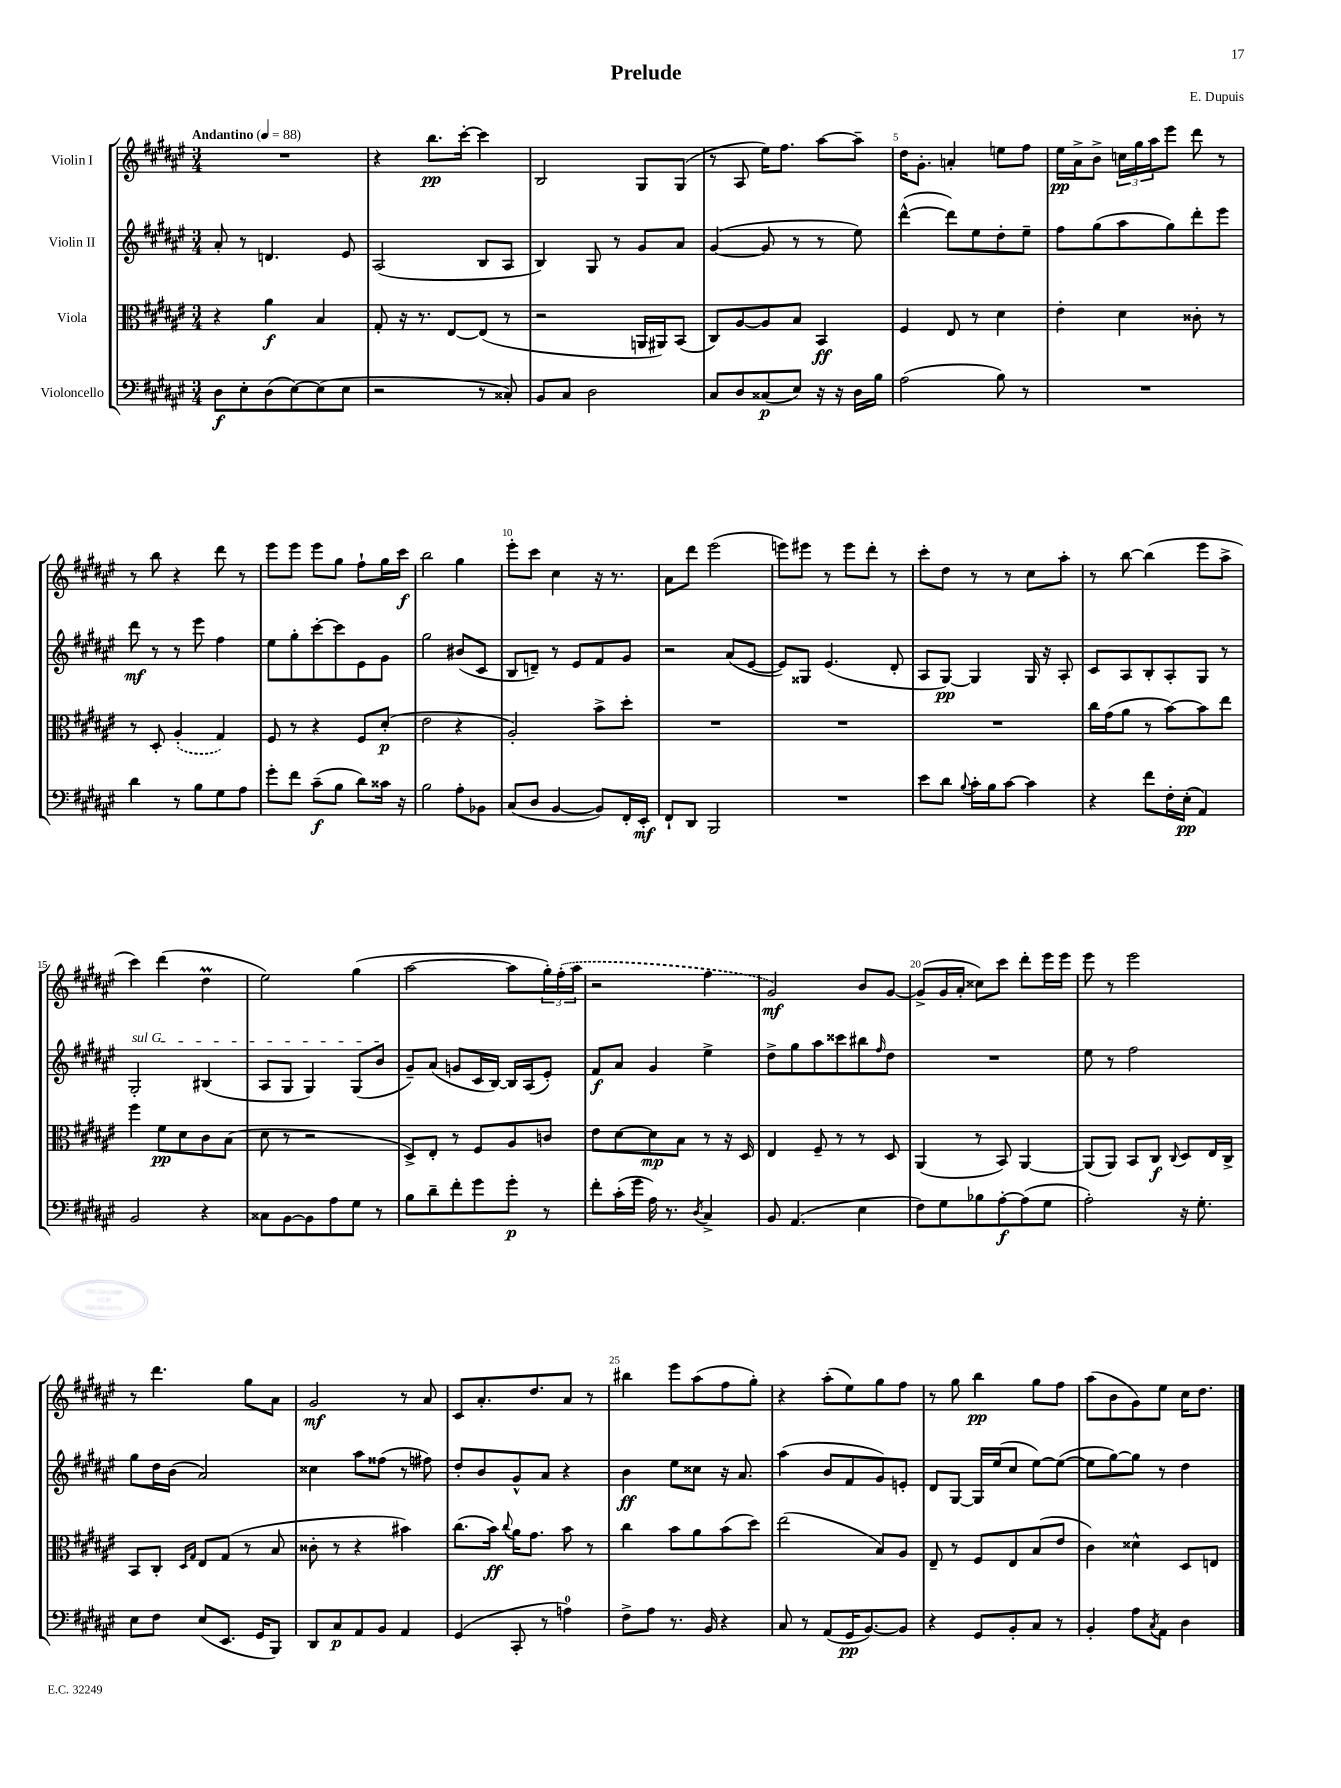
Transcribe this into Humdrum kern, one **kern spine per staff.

**kern	**kern	**kern	**kern
*staff4	*staff3	*staff2	*staff1
*clefF4	*clefC3	*clefG2	*clefG2
*k[f#c#g#d#a#e#]	*k[f#c#g#d#a#e#]	*k[f#c#g#d#a#e#]	*k[f#c#g#d#a#e#]
*M3/4	*M3/4	*M3/4	*M3/4
*MM88	*MM88	*MM88	*MM88
8D#	4r	8a#'	2.r
8E#'	.	8r	.
(8D#	4a#	4.d	.
[8E#)	.	.	.
(8E#]	4B	.	.
8E#	.	8e#	.
=	=	=	=
2r	8G#'	(2A#	4r
.	16r	.	.
.	8.r	.	.
.	.	.	8.bb
.	[8E#	.	.
.	.	.	[16ccc#'
8r	(8E#]	8B	4ccc#]
8C##')	8r	8A#	.
=	=	=	=
8BB	2r	4B)	2B
8C#	.	.	.
2D#	.	8G#	.
.	.	8r	.
.	16AA	8g#	8G#
.	16AA#)	.	.
.	(8BB	8a#	(8G#
=	=	=	=
8C#	8C#)	([4g#	8r
8D#	[8A#	.	8A#
(8C##	8A#]	8g#]	16ee#)
.	.	.	8.ff#
8E#)	8B	8r	.
16r	4BB	8r	[8aa#
16r	.	.	.
16D#	.	8ee#)	8aa#~]
16B	.	.	.
=	=	=	=
(2A#	4F#	([4ddd#^^	16dd#
.	.	.	8.g#'
.	8E#	8ddd#])	4a'
.	8r	8ee#	.
8B)	4d#	8dd#'	8ee
8r	.	8ee#~	8ff#
=	=	=	=
2.r	4e#'	8ff#	16ee#
.	.	.	16a#^
.	.	(8gg#	8b^
.	4d#	8aa#	24cc
.	.	.	24gg#
.	.	.	24aa#
.	.	8gg#)	8eee#
.	8c##'	8ddd#'	8ddd#
.	8r	8eee#	8r
=	=	=	=
4d#	8r	8ddd#	8r
.	8D#'	8r	8bb
8r	(4A#'	8r	4r
8B	.	8eee#	.
8G#	4G#)	4ff#	8ddd#
8A#	.	.	8r
=	=	=	=
8g#'	8F#	8ee#	8eee#
8f#	8r	8gg#'	8eee#
(8c#~	4r	[8ccc#'	8eee#
8B	.	8ccc#]	8gg#
8d#)	8F#	8e#	8ff#`
16c##	(8d#'	8g#	16gg#
16r	.	.	16ccc#
=	=	=	=
2B	2e#	2gg#	2bb
8A#'	4r	(8b#	4gg#
8BB-	.	8c#	.
=	=	=	=
(8C#	2A#')	8B	8eee#'
8D#	.	8d~)	8ccc#
[4BB	.	8r	4cc#
.	.	8e#	.
8BB])	8b^	8f#	16r
.	.	.	8.r
16FF#'	8dd#'	8g#	.
16EE#'	.	.	.
=	=	=	=
8FF#`	2.r	2r	8a#
8DD#	.	.	8ddd#
2BBB	.	.	(2eee#
.	.	(8a#	.
.	.	[8e#	.
=	=	=	=
2.r	2.r	8e#])	8eee)
.	.	8G##	8eee#
.	.	(4.e#	8r
.	.	.	8eee#
.	.	.	8ddd#'
.	.	8d#'	8r
=	=	=	=
8e#	2.r	8A#	8ccc#'
8d#	.	[8G#)	8dd#
8qqB	.	.	.
16c#'	.	4G#]	8r
16B	.	.	.
[8c#	.	.	8r
4c#]	.	16G#	8cc#
.	.	16r	.
.	.	8A#'	8aa#'
=	=	=	=
4r	16cc#	8c#	8r
.	(16g#	.	.
.	8a#	8A#	[8bb
8f#	8r	8B'	(4bb]
16F#'	[8b)	8A#'	.
(16E#'	.	.	.
4AA#)	8b]	8G#	8eee#
.	8ee#	8r	8aa#^
=	=	=	=
2BB	4ff#	2G#'	4ccc#)
.	8f#	.	(4ddd#
.	8d#	.	.
4r	8c#	(4B#	4dd#
.	(8B	.	.
=	=	=	=
8C##	8d#	8A#	2ee#)
[8BB	8r	8G#	.
8BB]	2r	4G#)	.
8A#	.	.	.
8G#	.	(8G#	(4gg#
8r	.	8b	.
=	=	=	=
8B	8D#^)	8g#~)	[2aa#
8d#~	8E#'	(8a#	.
8f#'	8r	8g	.
8g#	8F#	16c#	.
.	.	[16B)	.
8g#'	8A#	16B]	8aa#]
.	.	(16A#	.
8r	8c	8e#')	24gg#')
.	.	.	(24ff#'
.	.	.	24aa#
=	=	=	=
8f#'	8e#	8f#	2r
(16c#'	[8d#	8a#	.
16g#	.	.	.
16A#)	8d#]	4g#	.
8.r	.	.	.
.	8B	.	.
8qD#	.	.	.
4C#^	8r	4ee#^	4ff#
.	16r	.	.
.	16D#	.	.
=	=	=	=
8BB	4E#	8dd#^	2g#)
(4.AA#	.	8gg#	.
.	8F#~	8aa#	.
.	8r	8ccc##	.
4E#	8r	8bb#	8b
.	.	16qqff#	.
.	8D#	8dd#	[8g#
=	=	=	=
8F#)	(4AA#	2.r	(8g#^]
8G#	.	.	16g#
.	.	.	16a#'
8B-	8r	.	8cc##)
[8A#'	8BB)	.	8ccc#
(8A#]	[4AA#	.	8ddd#'
8G#	.	.	16eee#
.	.	.	16eee#
=	=	=	=
2A#')	(8AA#]	8ee#	8eee#
.	8AA#)	8r	8r
.	8BB	2ff#	2eee#
.	8C#	.	.
.	8qqC#	.	.
16r	8D#	.	.
8.G#'	.	.	.
.	16E#	.	.
.	16C#^	.	.
=	=	=	=
8E#	8BB	8gg#	8r
8F#	8C#'	16dd#	4.ddd#
.	.	(16b	.
.	16qqD#	.	.
.	16qqG#	.	.
(8E#	8E#	2a#)	.
8.EE#	(8G#	.	.
.	8r	.	8gg#
16GG#	.	.	.
8BBB)	8B	.	8a#
=	=	=	=
8DD#	8c##'	4cc##	2g#
8C#	8r	.	.
8AA#	4r	8aa#	.
8BB	.	(8ff##	.
4AA#	4b#)	8r	8r
.	.	8ff#)	8a#
=	=	=	=
(4GG#	(8.cc#	8dd#'	8c#
.	.	8b	8.a#'
.	16b)	.	.
.	8qqcc#	.	.
8CC#'	16a#	8g#^^	.
.	8.g#	.	8.dd#
8r	.	8a#	.
4A)	8b	4r	8a#
.	8r	.	8r
=	=	=	=
8F#^	4cc#	4b	4bb#
8A#	.	.	.
8.r	8b	8ee#	8eee#
.	8a#	8cc##	(8aa#
16BB	.	.	.
4r	(8b	16r	8ff#
.	.	8.a#	.
.	8dd#)	.	8gg#')
=	=	=	=
8C#	(2ee#	(4aa#	4r
8r	.	.	.
(8AA#	.	8b	(8aa#'
16GG#	.	8f#	8ee#)
[8.BB)	.	.	.
.	8B)	8g#)	8gg#
8BB]	8A#	8e'	8ff#
=	=	=	=
4r	8E#~	8d#	8r
.	8r	[8G#	8gg#
8GG#	8F#	16G#]	4bb
.	.	(16ee#	.
8BB'	8E#	8cc#	.
8C#	(8B	[8ee#)	8gg#
8r	8e#	(8ee#_	8ff#
=	=	=	=
4BB'	4c#)	8ee#]	(8aa#
.	.	[8gg#)	8b
8A#	4d##^^	8gg#]	8g#)
8qC#	.	.	.
8AA#	.	8r	8ee#
4D#	8D#	4dd#	16cc#
.	.	.	8.dd#
.	8E	.	.
==	==	==	==
*-	*-	*-	*-
